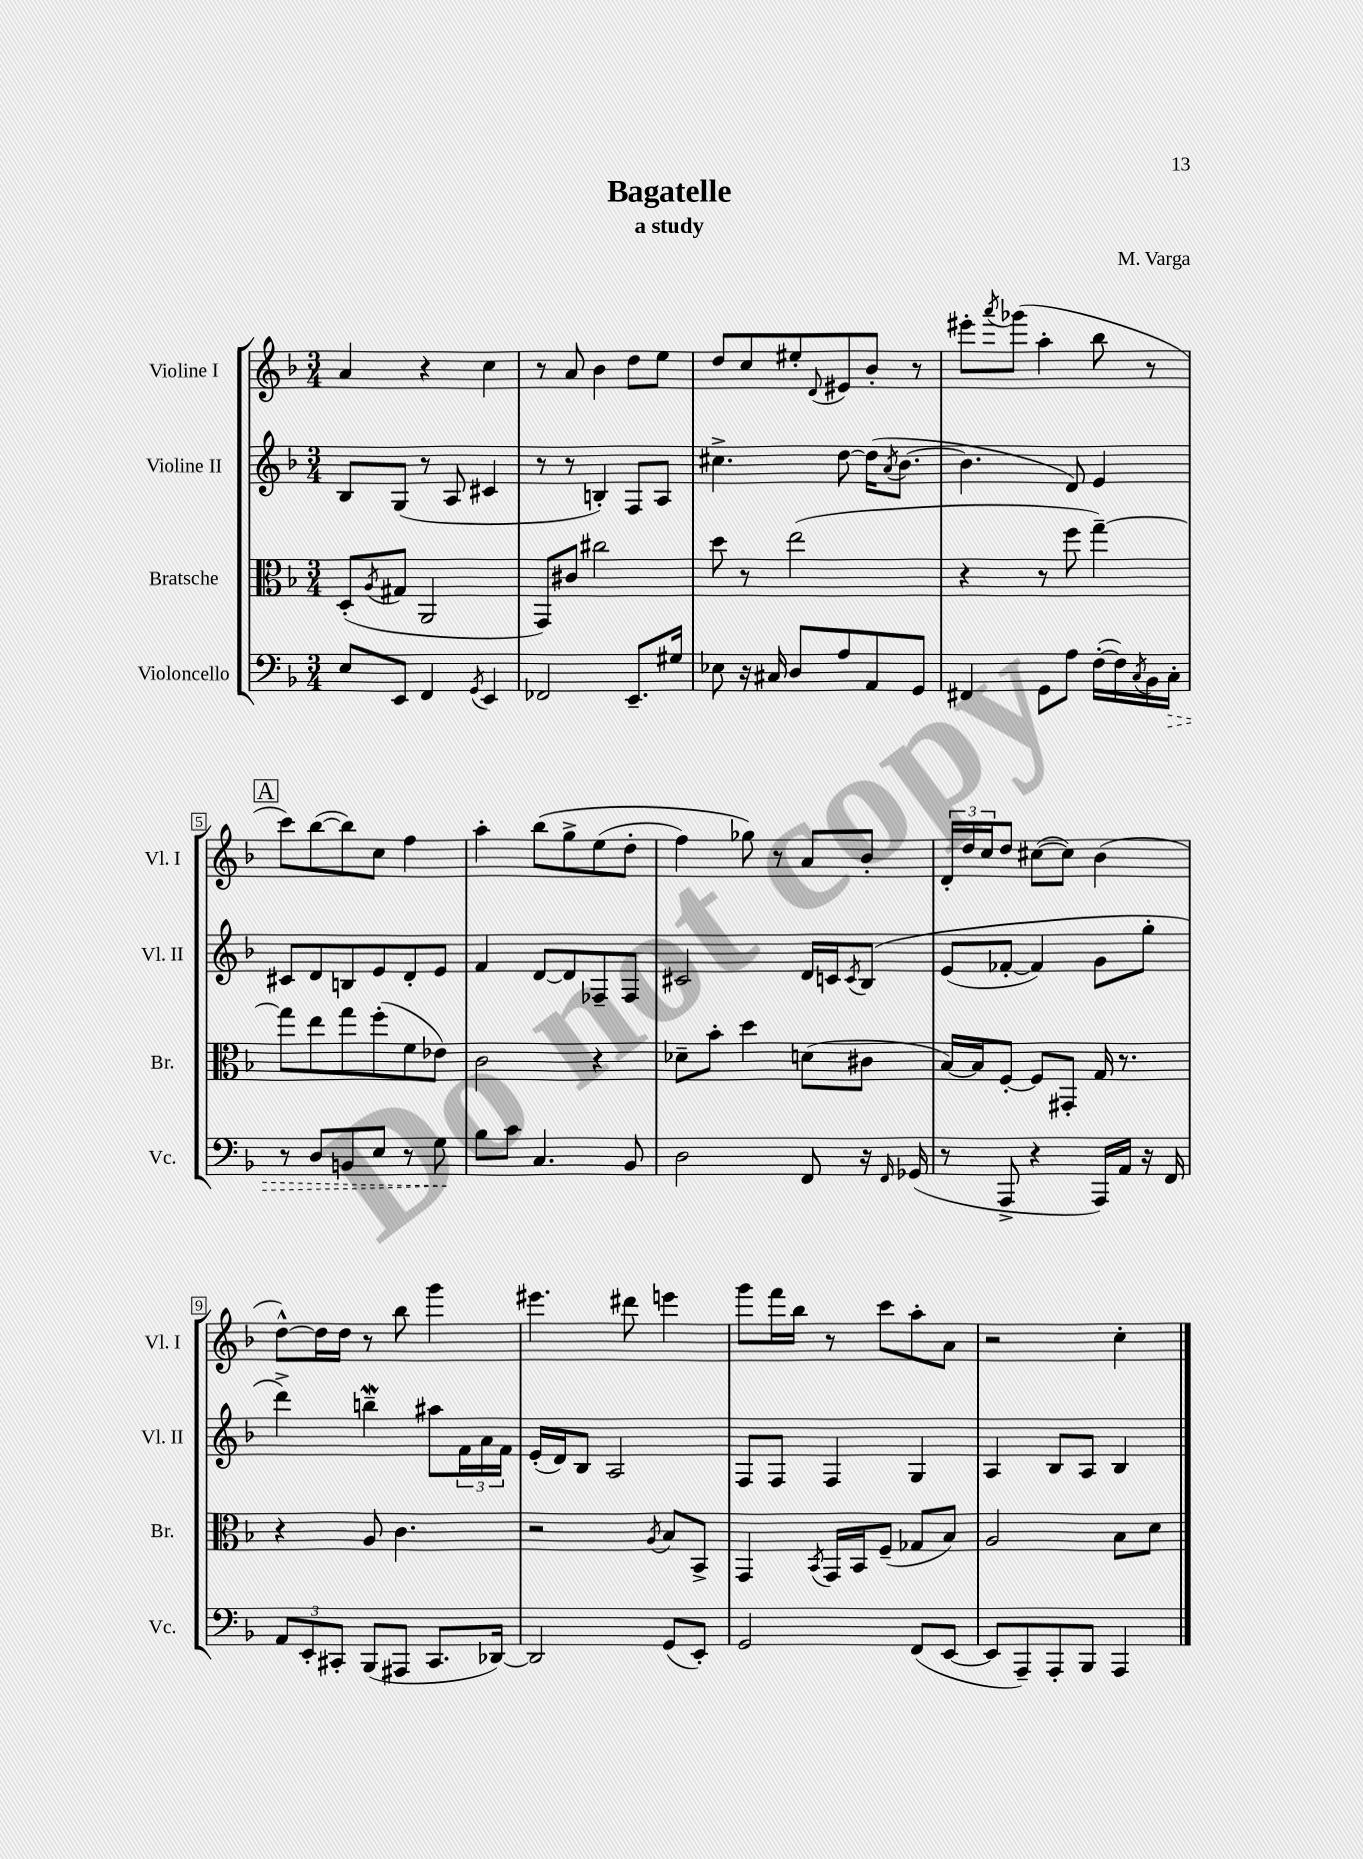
\header { title = "Bagatelle" composer = "M. Varga" subtitle = "a study" }
<<
\new StaffGroup <<
\new Staff = "s0" \with { instrumentName = "Violine I" shortInstrumentName = "Vl. I" } {
    \clef treble \key f \major \numericTimeSignature \time 3/4
    a'4 r4 c''4 |
    r8 a'8 bes'4 d''8 e''8 |
    d''8 c''8 eis''8-. \appoggiatura { d'8 } eis'8 bes'8-. r8 |
    eis'''8-. \acciaccatura { a'''8 } ges'''8( a''4-. bes''8 r8 |
    \mark \markup { \box "A" } c'''8) bes''8~( bes''8) c''8 f''4 |
    a''4-. bes''8\( g''8-> e''8( d''8-. |
    f''4) ges''8\) r8 a'8 bes'8-. |
    \tuplet 3/2 { d'16-. d''16 c''16 } d''8 cis''8~( cis''8) bes'4( |
    d''8~-^) d''16 d''16 r8 bes''8 g'''4 |
    eis'''4. dis'''8 e'''4 |
    g'''8 f'''16 bes''16 r8 c'''8 a''8-. a'8 |
    r2 c''4-. \bar "|." |
}
\new Staff = "s1" \with { instrumentName = "Violine II" shortInstrumentName = "Vl. II" } {
    \clef treble \key f \major \numericTimeSignature \time 3/4
    bes8 g8( r8 a8 cis'4 |
    r8 r8 b4-.) f8 a8 |
    cis''4.-> d''8~ d''16( \acciaccatura { a'8 } bes'8.~ |
    bes'4. d'8) e'4 |
    \mark \markup { \box "A" } cis'8 d'8 b8 e'8 d'8-. e'8 |
    f'4 d'8~ d'8 fes8-- fes8 |
    cis'2 d'16 c'16 \acciaccatura { c'8 } bes8\( |
    e'8( fes'8~-. fes'4) g'8 g''8-. |
    d'''4->\) b''4--\mordent ais''8 \tuplet 3/2 { f'16 a'16 f'16 } |
    e'16-.( d'16) bes8 a2 |
    f8 f8 f4 g4 |
    a4 bes8 a8 bes4 \bar "|." |
}
\new Staff = "s2" \with { instrumentName = "Bratsche" shortInstrumentName = "Br." } {
    \clef alto \key f \major \numericTimeSignature \time 3/4
    d8-.( \acciaccatura { a8 } gis8 a,2 |
    g,8) cis'8 cis''2 |
    d''8 r8 e''2( |
    r4 r8 f''8 g''4~--) |
    \mark \markup { \box "A" } g''8 e''8 g''8 f''8-.( f'8 ees'8) |
    c'2 r4 |
    des'8-- bes'8-. d''4 d'8( cis'8 |
    bes16~) bes16 f8~-. f8 gis,8-. g16 r8. |
    r4 a8 c'4. |
    r2 \acciaccatura { a8 } bes8 bes,8-> |
    g,4 \acciaccatura { bes,8 } g,16 bes,16 f8--( ges8 bes8) |
    a2 bes8 d'8 \bar "|." |
}
\new Staff = "s3" \with { instrumentName = "Violoncello" shortInstrumentName = "Vc." } {
    \clef bass \key f \major \numericTimeSignature \time 3/4
    e8 e,8 f,4 \acciaccatura { g,8 } e,4 |
    fes,2 e,8.-- gis16 |
    ees8 r16 cis16 d8 a8 a,8 g,8 |
    fis,4 g,8 a8 f16~-.( f16) \acciaccatura { c8 } bes,16 \once \override Hairpin.style = #'dashed-line c16-.\> |
    \mark \markup { \box "A" } r8 d8 b,8 e8 r8 g8\! |
    bes8 c'8 c4. bes,8 |
    d2 f,8 r16 \grace { f,16 } ges,16( |
    r8 a,,8-> r4 a,,16) a,16 r16 f,16 |
    \tuplet 3/2 { a,8 e,8-. cis,8-. } bes,,8( ais,,8 cis,8. des,16~) |
    des,2 g,8( e,8-.) |
    g,2 f,8( e,8~ |
    e,8 a,,8--) a,,8-. bes,,8 a,,4 \bar "|." |
}
>>
>>
\layout { \context { \Score \override BarNumber.stencil = #(make-stencil-boxer 0.1 0.3 ly:text-interface::print) } }
